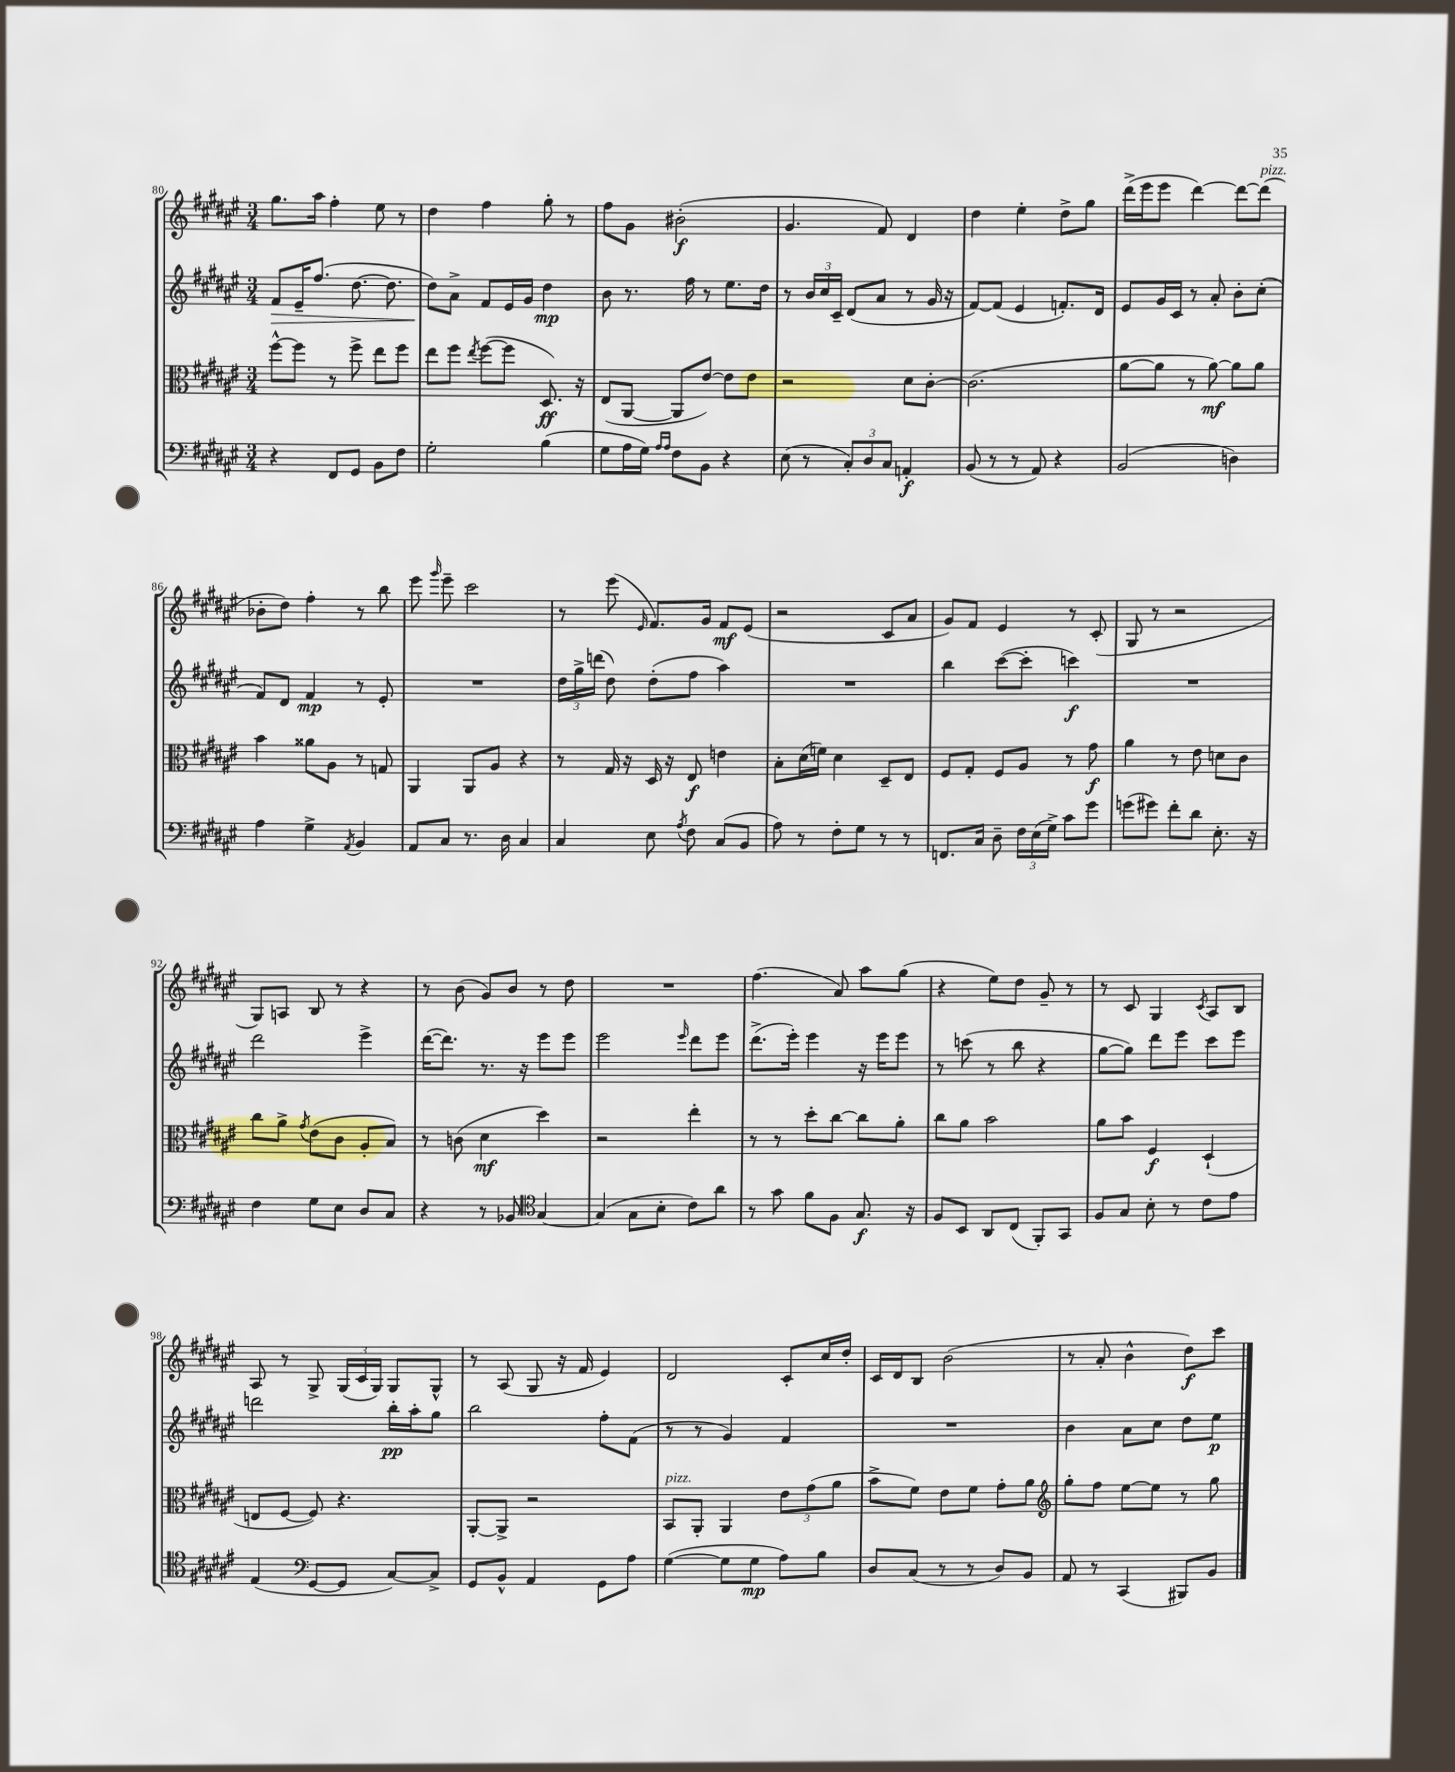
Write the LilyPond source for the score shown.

<<
\new StaffGroup <<
\new Staff = "s0" {
    \clef treble \key fis \major \numericTimeSignature \time 3/4
    \autoBeamOff gis''8.[ ais''16] fis''4-. eis''8 r8 |
    dis''4 fis''4 gis''8-. r8 |
    fis''8[ gis'8] bis'2-.\f( |
    gis'4. fis'8) dis'4 |
    dis''4 eis''4-. dis''8[-> gis''8] |
    dis'''16[->( eis'''16 eis'''8] dis'''4~) dis'''8[~ dis'''8]^\markup { \italic "pizz." }( |
    bes'8[-. dis''8]) fis''4-. r8 b''8 |
    eis'''8 \grace { gis'''16 } eis'''8-- cis'''2 |
    r8 eis'''8( \grace { eis'16 } fis'8.[) gis'16] fis'8[\mf eis'8]( |
    r2 cis'8[ ais'8] |
    gis'8[) fis'8] eis'4 r8 cis'8-.( |
    gis8 r8 r2 |
    gis8[) a8] b8 r8 r4 |
    r8 b'8( gis'8[) b'8] r8 dis''8 |
    R2. |
    fis''4.( ais'8) ais''8[ gis''8]( |
    r4 eis''8[) dis''8] gis'8-- r8 |
    r8 cis'8 gis4 \acciaccatura { cis'8 } ais8[ b8] |
    ais8 r8 gis8-> \tuplet 3/2 { gis16[( cis'16 gis16]) } gis8[ gis8]-^ |
    r8 ais8( gis8 r16 fis'16 eis'4) |
    dis'2 cis'8[-. cis''16 dis''16]-. |
    cis'16[ dis'16 b8] b'2( |
    r8 ais'8-. b'4-^ dis''8[\f) cis'''8] \bar "|." |
}
\new Staff = "s1" {
    \clef treble \key fis \major \numericTimeSignature \time 3/4
    \autoBeamOff fis'8[\> eis'16-- fis''8.]( dis''8.~ dis''8. |
    dis''8[\!) ais'8]-> fis'8[ eis'16 gis'16] dis''4\mp |
    b'8 r8. fis''16 r8 eis''8.[ dis''16] |
    r8 \tuplet 3/2 { b'16[ cis''16 cis'16]-- } dis'8[( ais'8] r8 gis'16 r16 |
    fis'8[~) fis'8]( eis'4 f'8.[-.) dis'16] |
    eis'8[ gis'16 cis'16] r8 ais'8-. b'8[-. cis''8]-.( |
    fis'8[) dis'8] fis'4\mp r8 eis'8-. |
    R2. |
    \tuplet 3/2 { dis''16[ gis''16-> d'''16]( } dis''8) dis''8[-.( fis''8] ais''4) |
    R2. |
    b''4 cis'''8[~( cis'''8]-. c'''4\f) |
    R2. |
    dis'''2 eis'''4-> |
    dis'''16[~( dis'''8.]) r8. r16 eis'''8[ eis'''8] |
    eis'''2 \grace { eis'''16 } dis'''8[ eis'''8] |
    dis'''8.[->( eis'''16]-.) eis'''4 r16 eis'''16[ eis'''8] |
    r8 c'''8( r8 b''8 r4 |
    gis''8[~ gis''8]) dis'''8[ eis'''8] cis'''8[ eis'''8] |
    d'''2 b''16[-.\pp ais''16-. gis''8] |
    b''2 fis''8[-. fis'8]( |
    r8 r8 gis'4) fis'4 |
    R2. |
    b'4 ais'8[ cis''8] dis''8[ eis''8]\p \bar "|." |
}
\new Staff = "s2" {
    \clef alto \key fis \major \numericTimeSignature \time 3/4
    \autoBeamOff fis''8[~-^ fis''8] r8 fis''8-> eis''8[ fis''8] |
    eis''8[ fis''8] \acciaccatura { eis''8 } fis''8[~( fis''8] dis8.\ff) r16 |
    eis8[( ais,8]~ ais,8[ eis'8]~) eis'8[ eis'8] |
    r2 dis'8[ cis'8]~-. |
    cis'2.( |
    ais'8[~ ais'8] r8 ais'8~\mf) ais'8[ ais'8] |
    b'4 aisis'8[ ais8] r8 g8 |
    ais,4 ais,8[ ais8] r4 |
    r8 gis16 r16 dis16 r16 eis8\f e'4 |
    b8[-. dis'16( f'16]) dis'4 dis8[-- eis8] |
    fis8[ gis8]-. fis8[ ais8] r8 gis'8\f |
    ais'4 r8 eis'8 d'8[ cis'8] |
    cis''8[ ais'8]-> \acciaccatura { gis'8 } eis'8[( cis'8] ais8[-. b8]) |
    r8 c'8( dis'4\mf dis''4) |
    r2 eis''4-. |
    r8 r8 dis''8[-. cis''8]~ cis''8[ ais'8]-. |
    cis''8[ ais'8] b'2 |
    ais'8[ b'8] fis4\f dis4-!( |
    e8[ fis8]~ fis8) r4. |
    ais,8[~-. ais,8]-> r2 |
    b,8[^\markup { \italic "pizz." } ais,8]-. ais,4 \tuplet 3/2 { eis'8[ gis'8( ais'8] } |
    b'8[-> fis'8]) eis'8[ fis'8] gis'8[-. ais'8] |
    \clef treble gis''8[-. fis''8] eis''8[~ eis''8] r8 gis''8 \bar "|." |
}
\new Staff = "s3" {
    \clef bass \key fis \major \numericTimeSignature \time 3/4
    \autoBeamOff r4 fis,8[ gis,8] b,8[ fis8] |
    gis2-. b4( |
    gis8[ ais16 gis16]) \grace { ais16[ ais16] } fis8[ b,8] r4 |
    eis8( r8 \tuplet 3/2 { cis8[-.) dis8 cis8] } a,4-.\f |
    b,8( r8 r8 ais,8) r4 |
    b,2( d4) |
    ais4 gis4-> \acciaccatura { ais,8 } b,4 |
    ais,8[ cis8] r8. dis16 cis4 |
    cis4 eis8 \acciaccatura { ais8 } fis8 cis8[( b,8] |
    ais8) r8 fis8[-. gis8] r8 r8 |
    f,8.[ cis16] dis8-- \tuplet 3/2 { fis16[ eis16( gis16]->) } cis'8[ gis'8] |
    g'8[( gis'8]) fis'8[-. dis'8] eis8.-. r16 |
    fis4 gis8[ eis8] dis8[ cis8] |
    r4 r8 bes,8 \clef tenor gis4~ |
    gis4( gis8[ b8]-. cis'8[) ais'8] |
    r8 gis'8 fis'8[ fis8] gis8.\f r16 |
    fis8[ b,8] ais,8[ cis8]( fis,8[-.) gis,8] |
    fis8[ gis8] b8-. r8 cis'8[ eis'8] |
    eis4( \clef bass gis,8[~ gis,8] cis8[~) cis8]-> |
    gis,8[ b,8]-^ ais,4 gis,8[ ais8] |
    gis4~( gis8[ gis8]\mp ais8[) b8] |
    dis8[ cis8]( r8 r8 dis8[) b,8] |
    ais,8 r8 cis,4( bis,,8[) b,8] \bar "|." |
}
>>
>>
\layout { \context { \Score currentBarNumber = #80 } }
